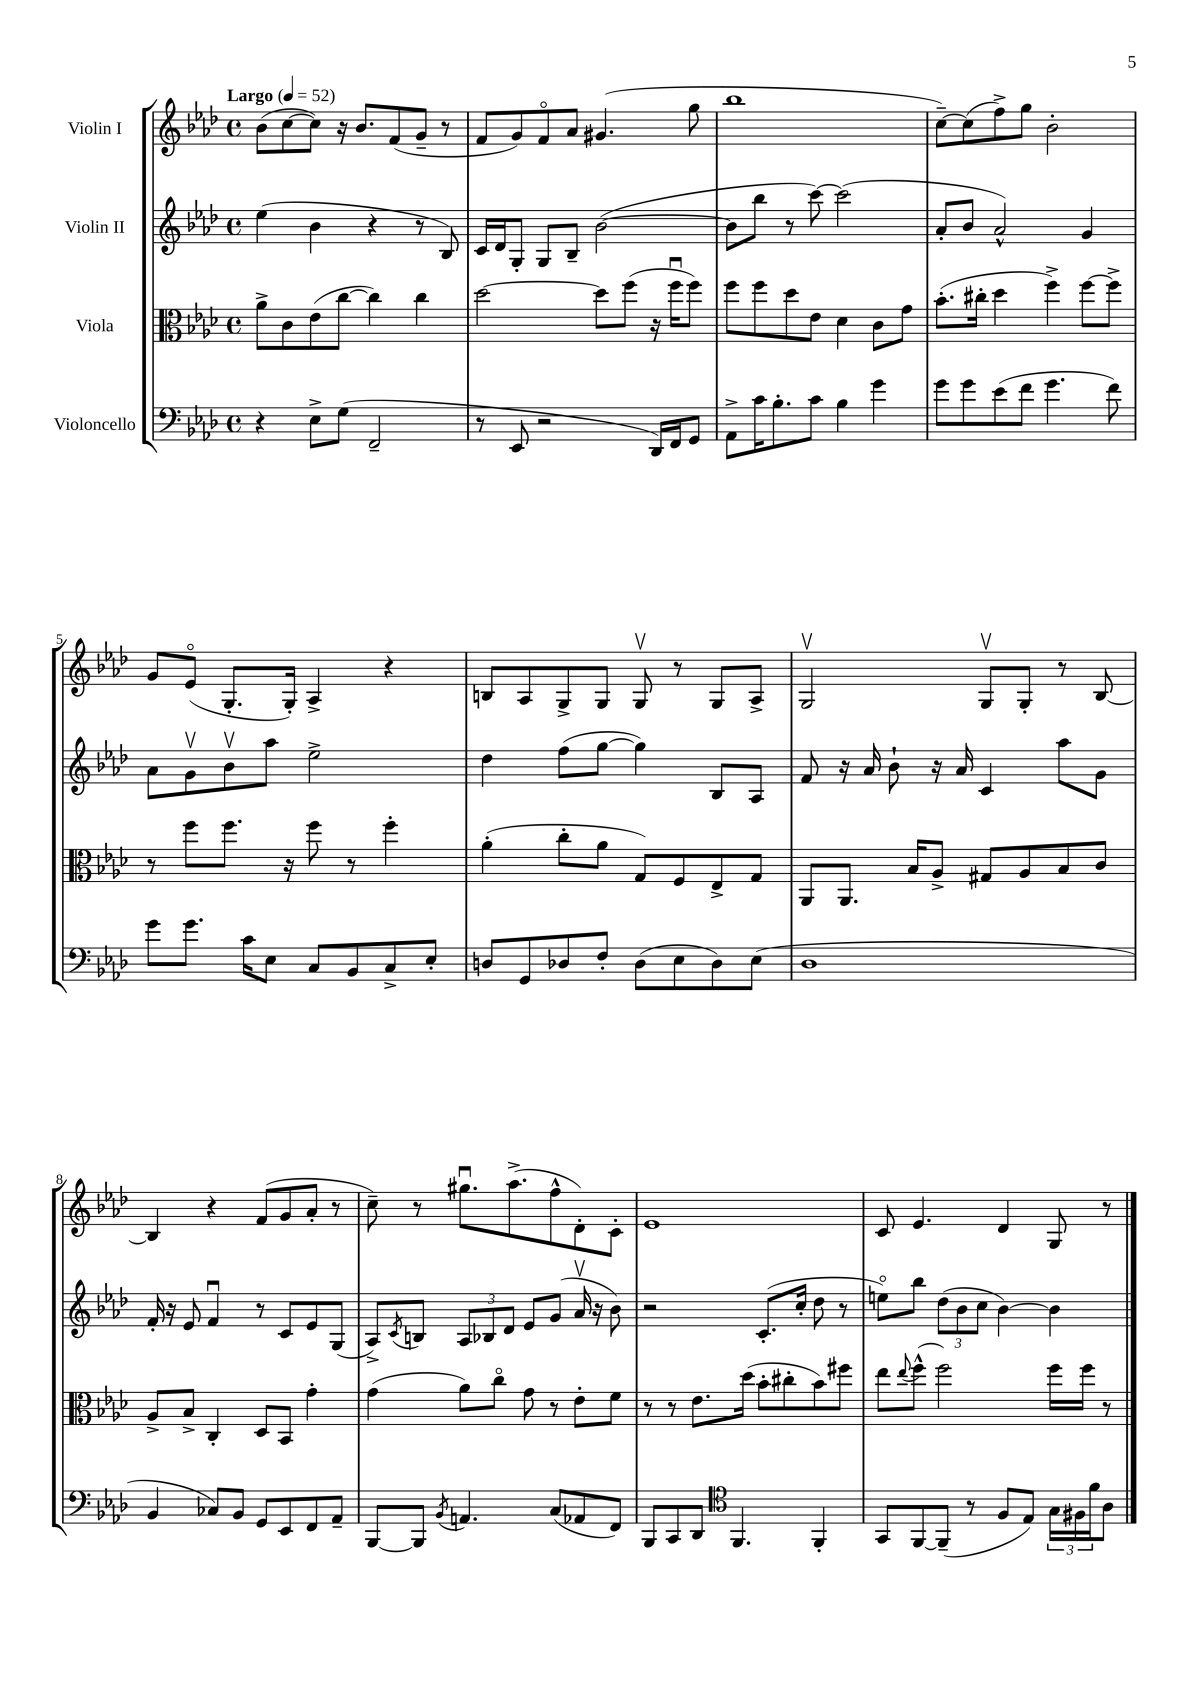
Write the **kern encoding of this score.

**kern	**kern	**kern	**kern
*staff4	*staff3	*staff2	*staff1
*clefF4	*clefC3	*clefG2	*clefG2
*k[b-e-a-d-]	*k[b-e-a-d-]	*k[b-e-a-d-]	*k[b-e-a-d-]
*M4/4	*M4/4	*M4/4	*M4/4
*met(c)	*met(c)	*met(c)	*met(c)
*MM52	*MM52	*MM52	*MM52
4r	8a-^	(4ee-	(8b-
.	8c	.	[8cc
8E-^	(8e-	4b-	8cc])
(8G	[8cc	.	16r
.	.	.	8.b-
2FF~	4cc])	4r	.
.	.	.	(8f
.	4cc	8r	8g~
.	.	8B-)	8r
=	=	=	=
8r	[2dd-	16c	8f
.	.	16d-	.
8EE-	.	8G'	8g)
2r	.	8G	8fo
.	.	8B-~	8a-
.	8dd-]	([2b-	(4.g#
.	(8ff	.	.
16DD-)	16r	.	.
16FF	16ffu	.	.
8GG	8ff)	.	8gg
=	=	=	=
8AA-^	8ff	8b-]	1bb-
16c	8ff	8bb-	.
8.B-'	.	.	.
.	8dd-	8r	.
8c	8e-	[8ccc)	.
4B-	4d-	(2ccc]	.
4g	8c	.	.
.	8g	.	.
=	=	=	=
8g	(8.b-'	8a-'	[8cc~)
8g	.	8b-	(8cc]
.	16cc#'	.	.
(8e-	4dd-	2a-^^)	8ff^)
8f	.	.	8gg
4.g	4ff^)	.	2b-'
.	[8ff	4g	.
8f)	8ff^]	.	.
=	=	=	=
8g	8r	8a-	8g
8.g	8ff	8gv	(8e-o
.	8.ff	8b-v	8.G'
16c	.	.	.
8E-	.	8aa-	.
.	16r	.	16G')
8C	8ff	2ee-^	4A-^
8BB-	8r	.	.
8C^	4ff'	.	4r
8E-'	.	.	.
=	=	=	=
8D	(4a-'	4dd-	8B
8GG	.	.	8A-
8D-	8cc'	(8ff	8G^
8F'	8a-	[8gg	8G
(8D-	8G)	4gg])	8Gv
8E-	8F	.	8r
8D-)	8E-^	8B-	8G
(8E-	8G	8A-	8A-^
=	=	=	=
1D-	8AA-	8f	2Gv
.	8.AA-	16r	.
.	.	16a-	.
.	.	8b-`	.
.	16B-	.	.
.	8A-^	16r	.
.	.	16a-	.
.	8G#	4c	8Gv
.	8A-	.	8G'
.	8B-	8aa-	8r
.	8c	8g	[8B-
=	=	=	=
4BB-	8A-^	16f'	4B-]
.	.	16r	.
.	8B-^	8e-	.
8C-)	4C'	4fu	4r
8BB-	.	.	.
8GG	8D-	8r	(8f
8EE-	8BB-	8c	8g
8FF	4g'	8e-	8a-'
8AA-~	.	(8G	8r
=	=	=	=
[8BBB-	(4g	8A-^)	8cc~)
.	.	8qc	.
8BBB-]	.	8B	8r
8qBB-	.	.	.
4.AA	8a-)	12A-	8.gg#u
.	.	12B-	.
.	8cco	.	.
.	.	12d-	.
.	.	.	(8.aa-^
.	8g	8e-	.
(8C	8r	(8g	8ff^^
8AA-	8e-'	16a-v	8d-')
.	.	16r	.
8FF)	8f	8b-)	8c'
=	=	=	=
8BBB-	8r	2r	1e-
8CC	8r	.	.
8DD-	8.e-	.	.
*clefC4	*	*	*
4.FF	.	.	.
.	(16dd-	.	.
.	8b-'	(8.c'	.
.	8cc#'	.	.
.	.	16cc'	.
4FF'	8b-)	8dd-	.
.	8ff#	8r	.
=	=	=	=
8GG	8ee-	8eeo)	8c
.	8qqee-	.	.
[8FF	(8ff^^	8bb-	4.e-
(8FF~]	2ff)	(12dd-	.
.	.	12b-	.
8r	.	.	.
.	.	12cc	.
8F	.	[4b-)	4d-
8E-)	.	.	.
24G	16ff	4b-]	8G
24F#	.	.	.
.	16ff	.	.
24f	.	.	.
8A-	8r	.	8r
==	==	==	==
*-	*-	*-	*-
